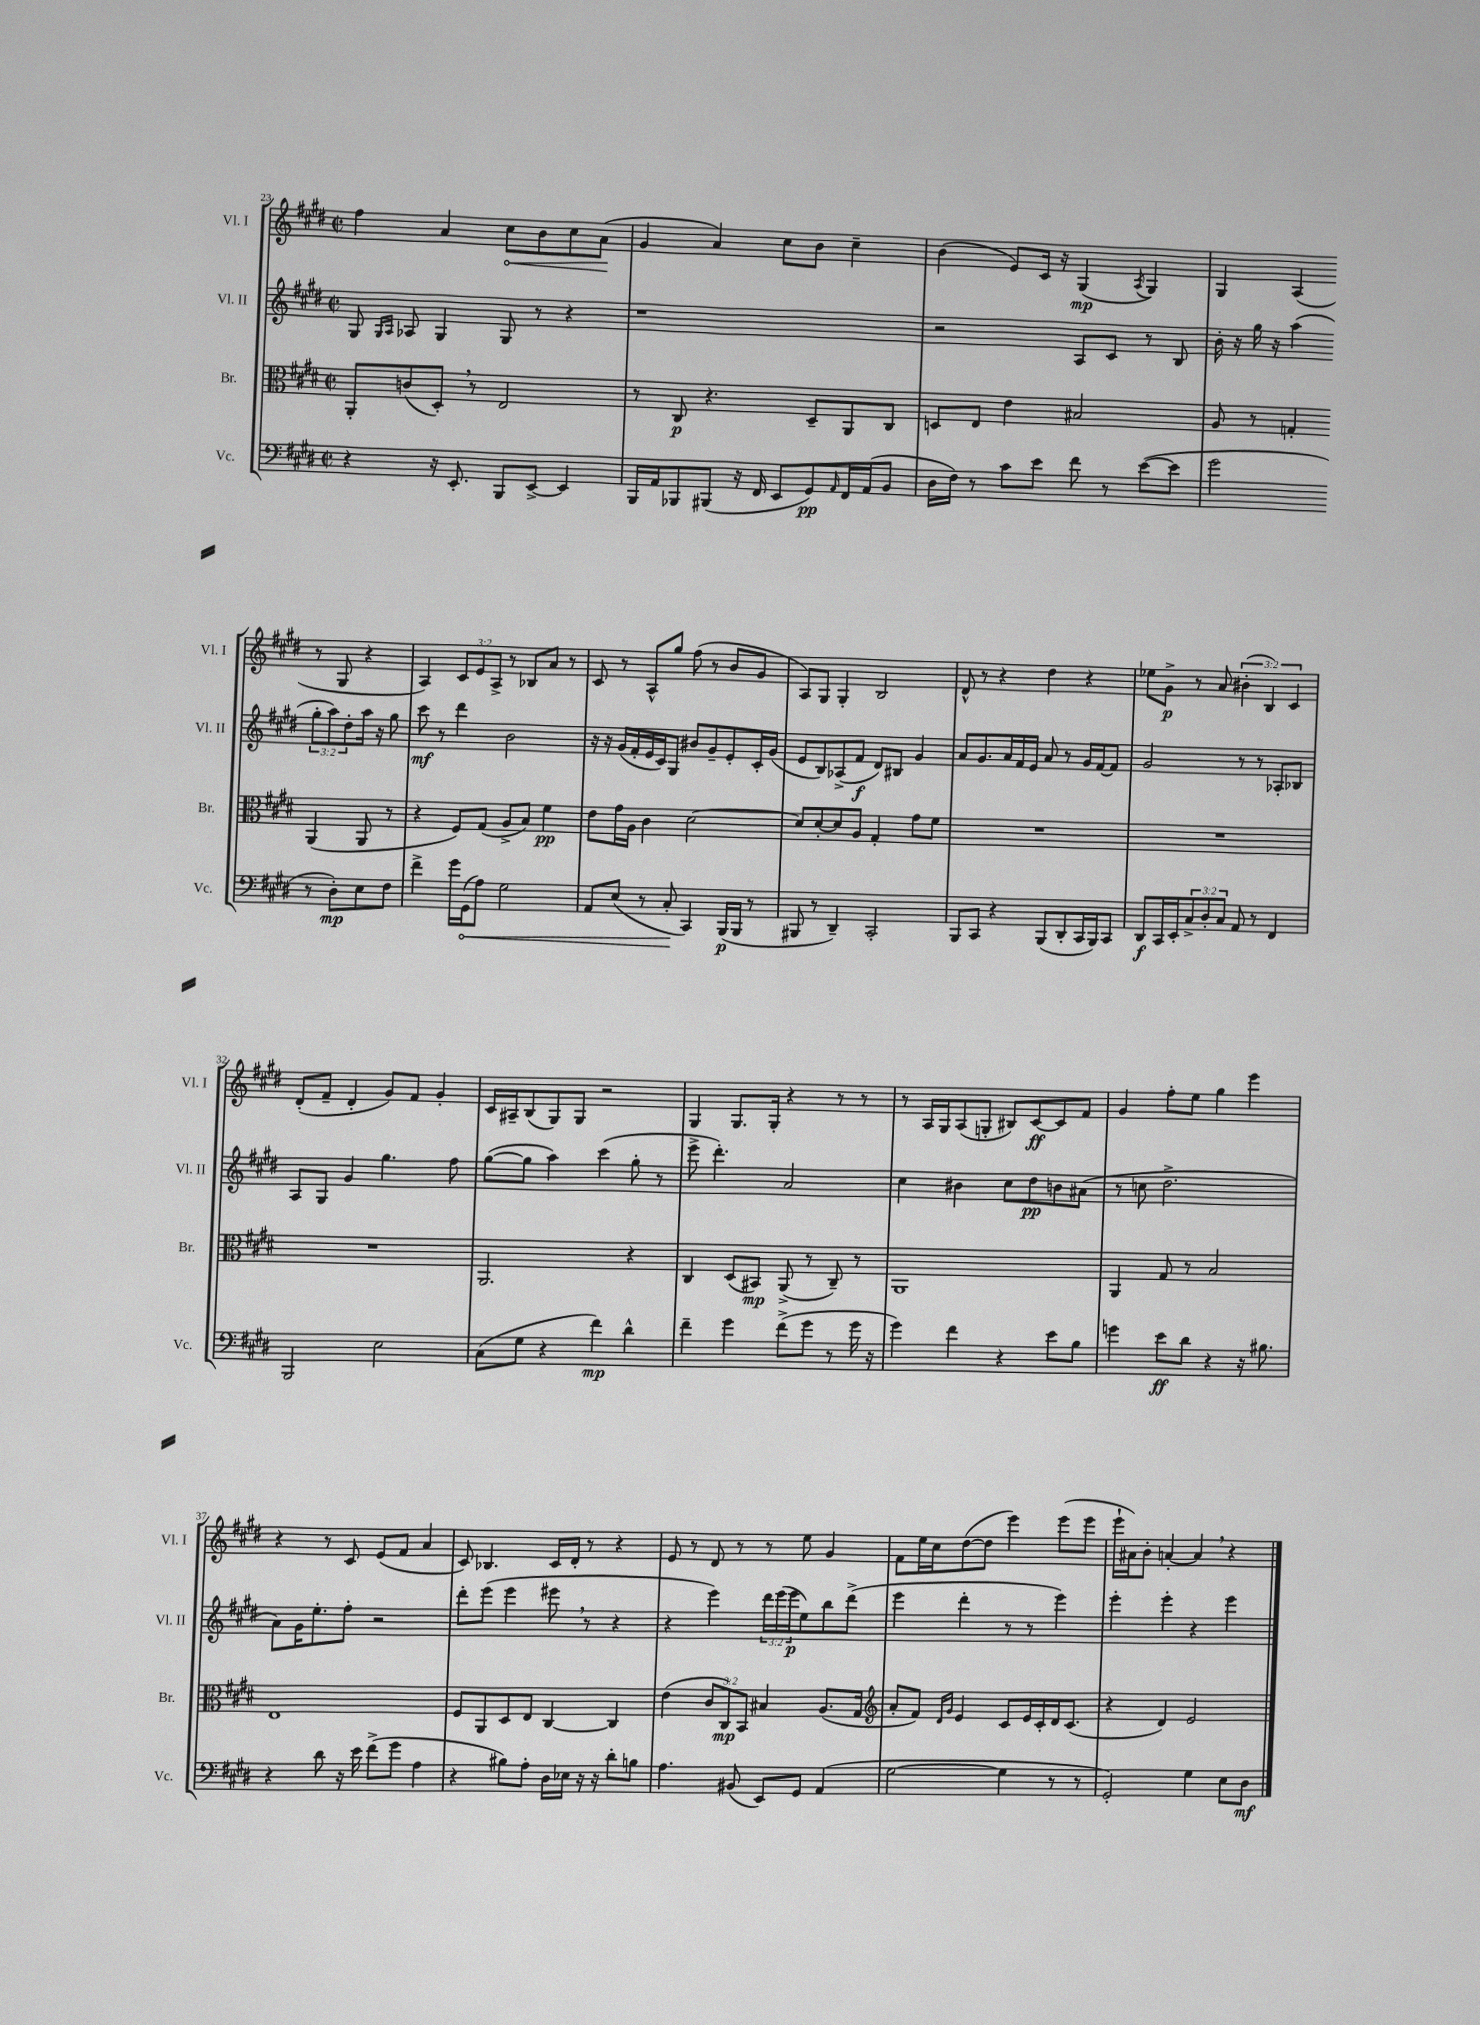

**kern	**dynam	**kern	**dynam	**kern	**dynam	**kern	**dynam
*part4	*part4	*part3	*part3	*part2	*part2	*part1	*part1
*staff4	*staff4	*staff3	*staff3	*staff2	*staff2	*staff1	*staff1
*I"Vc.	*	*I"Br.	*	*I"Vl. II	*	*I"Vl. I	*
*I'Vc.	*	*I'Br.	*	*I'Vl. II	*	*I'Vl. I	*
*clefF4	*	*clefC3	*	*clefG2	*	*clefG2	*
*k[f#c#g#d#]	*	*k[f#c#g#d#]	*	*k[f#c#g#d#]	*	*k[f#c#g#d#]	*
*M2/2	*	*M2/2	*	*M2/2	*	*M2/2	*
*met(c|)	*	*met(c|)	*	*met(c|)	*	*met(c|)	*
=23	=23	=23	=23	=23	=23	=23	=23
4r	.	8AA'/L	.	8G#/	.	4ff#\	.
.	.	.	.	16qqG#/LL	.	.	.
.	.	.	.	16qqA/JJ	.	.	.
.	.	(8cn/	.	8A-X/	.	.	.
16r	.	8D#',/J)	.	4G#/	.	4a/	.
8.EE'/	.	.	.	.	.	.	.
.	.	8r	.	.	.	.	.
!	!	!	!	!	!	!	!LO:HP:b
8BBB/L	.	2E/	.	8G#/	.	8cc#\L	<
[8EE^/J	.	.	.	8r	.	8b\	.
4EE/]	.	.	.	4r	.	8cc#\	.
.	.	.	.	.	.	(8a\J	.
.	.	.	.	.	.	.	[
=24	=24	=24	=24	=24	=24	=24	=24
16BBB/LL	.	8r	.	1r	.	4g#/	.
16AA/J	.	.	.	.	.	.	.
8BBB-X/	.	8C#/	p	.	.	.	.
(8BBB#X/J	.	4.r	.	.	.	4a/)	.
16r	.	.	.	.	.	.	.
16FF#/	.	.	.	.	.	.	.
8EE/L	.	.	.	.	.	8cc#\L	.
8GG#/)	pp	8D#~/L	.	.	.	8b\J	.
16qqAA/	.	.	.	.	.	.	.
16FF#/L	.	8AA/	.	.	.	4cc#~\	.
(16AA/J	.	.	.	.	.	.	.
8BB/J	.	8C#/J	.	.	.	.	.
=25	=25	=25	=25	=25	=25	=25	=25
16D#\LL	.	8Dn/L	.	2r	.	(4b\	.
16F#\JJ)	.	.	.	.	.	.	.
8r	.	8E/J	.	.	.	.	.
8c#\L	.	4e\	.	.	.	8e/L)	.
8e\J	.	.	.	.	.	16c#/Jk	.
.	.	.	.	.	.	16r	.
8f#\	.	2B#X/	.	8A/L	.	(4G#/	mp
8r	.	.	.	8c#/J	.	.	.
.	.	.	.	.	.	8qA/	.
([8e\L	.	.	.	8r	.	4G#/)	.
8e\J]	.	.	.	8B/	.	.	.
=26	=26	=26	=26	=26	=26	=26	=26
2g#\	.	8A/	.	16b'\	.	4G#/	.
.	.	.	.	16r	.	.	.
.	.	8r	.	16gg#\	.	.	.
.	.	.	.	16r	.	.	.
.	.	4Gn'/	.	(4aa\	.	(4A/	.
8r	.	(4AA/	.	12gg#'\L	.	8r	.
.	.	.	.	12aa\)	.	.	.
8D#'\L)	mp	.	.	.	.	8G#/	.
.	.	.	.	12dd#'\	.	.	.
8E\	.	8AA/	.	16aa\Jk	.	4r	.
.	.	.	.	16r	.	.	.
8F#\J	.	8r	.	8gg#\	.	.	.
!!LO:LB:g=z
=27	=27	=27	=27	=27	=27	=27	=27
4f#^\	.	4r	.	8ccc#\	mf	4A/)	.
.	.	.	.	8r	.	.	.
16g#\LL	.	8F#/L)	.	4ddd#\	.	12c#/L	.
!	!LO:HP:b	!	!	!	!	!	!
(16GG#\J	<	.	.	.	.	.	.
.	.	.	.	.	.	12e/	.
8A\J)	.	(8G#/J	.	.	.	.	.
.	.	.	.	.	.	12A^/J	.
2G#\	.	8A^/L	.	2b\	.	8r	.
.	.	8B/J)	.	.	.	8B-X/L	.
.	.	4f#\	pp	.	.	8a/J	.
.	.	.	.	.	.	8r	.
=28	=28	=28	=28	=28	=28	=28	=28
8AA/L	.	8e\L	.	16r	.	8c#/	.
.	.	.	.	16r	.	.	.
(8E/J	.	16g#\L	.	(16g#/LL	.	8r	.
.	.	16A\JJ	.	16f#'/	.	.	.
8r	.	4c#\	.	16e/	.	8A^^/L	.
.	.	.	.	16c#/J)	.	.	.
8C#'/	.	.	.	8G#/J	.	8gg#/J	.
4CC#/)	[	[2d#\	.	8b#X/L	.	(8ff#\	.
.	.	.	.	8g#~/	.	8r	.
(16BBB/LL	p	.	.	8e'/	.	8b/L	.
16BBB/JJ	.	.	.	.	.	.	.
8r	.	.	.	16c#'/L	.	8g#/J	.
.	.	.	.	(16g#/JJ	.	.	.
=29	=29	=29	=29	=29	=29	=29	=29
8BBB#X/	.	8d#/L]	.	8e/L	.	8A/L)	.
8r	.	[8d#'/	.	8B/)	.	8G#/J	.
4DD#~/)	.	8d#/]	.	(8A-X^/	.	4G#'/	.
.	.	8A/J	.	8f#/J	f	.	.
2CC#'/	.	4G#'/	.	8d#/L)	.	2B/	.
.	.	.	.	8B#X/J	.	.	.
.	.	8g#\L	.	4g#/	.	.	.
.	.	8f#\J	.	.	.	.	.
=30	=30	=30	=30	=30	=30	=30	=30
8BBB/L	.	1r	.	8a/L	.	8d#^^/	.
8CC#/J	.	.	.	8.g#/	.	8r	.
4r	.	.	.	.	.	4r	.
.	.	.	.	16a/L	.	.	.
.	.	.	.	16f#/	.	.	.
.	.	.	.	16e/JJ	.	.	.
(8BBB/L	.	.	.	8a/	.	4dd#\	.
8DD#'/	.	.	.	8r	.	.	.
16CC#/L	.	.	.	16g#/LL	.	4r	.
16BBB/J)	.	.	.	[16f#/J	.	.	.
8CC#/J	.	.	.	8f#/J]	.	.	.
=31	=31	=31	=31	=31	=31	=31	=31
8DD#/L	f	1r	.	2g#/	.	8ee-X\L	.
16CC#/L	.	.	.	.	.	8g#^\J	p
16EE'/J	.	.	.	.	.	.	.
12C#^/	.	.	.	.	.	8r	.
12D#'/	.	.	.	.	.	.	.
.	.	.	.	.	.	8a/	.
12C#/J	.	.	.	.	.	.	.
8AA/	.	.	.	8r	.	(6b#X'\	.
8r	.	.	.	8r	.	.	.
.	.	.	.	.	.	6B/)	.
4FF#/	.	.	.	8A-X'/L	.	.	.
.	.	.	.	.	.	6c#/	.
.	.	.	.	8B-X/J	.	.	.
!!LO:LB:g=z
=32	=32	=32	=32	=32	=32	=32	=32
2BBB/	.	1r	.	8A/L	.	(8d#'/L	.
.	.	.	.	8G#/J	.	8f#~/J	.
.	.	.	.	4g#/	.	4d#'/	.
2E\	.	.	.	4.gg#\	.	8g#/L)	.
.	.	.	.	.	.	8f#/J	.
.	.	.	.	.	.	4g#'/	.
.	.	.	.	8ff#\	.	.	.
=33	=33	=33	=33	=33	=33	=33	=33
(8C#\L	.	2.AA/	.	([8gg#\L	.	16c#/LL	.
.	.	.	.	.	.	16A#X~/J	.
8G#\J	.	.	.	8gg#\J]	.	(8B/	.
4r	.	.	.	4aa\)	.	8G#/)	.
.	.	.	.	.	.	8G#/J	.
4f#\)	mp	.	.	(4ccc#\	.	2r	.
4d#^^\	.	4r	.	8gg#'\	.	.	.
.	.	.	.	8r	.	.	.
=34	=34	=34	=34	=34	=34	=34	=34
4f#~\	.	4C#/	.	8eee^\	.	4G#/	.
.	.	.	.	4.ddd#'\)	.	.	.
4g#\	.	(8D#/L	.	.	.	8.G#/L	.
.	.	8BB#X/J)	mp	.	.	.	.
.	.	.	.	.	.	16G#'/Jk	.
(8f#^\L	.	(8AA^/	.	2a/	.	4r	.
8g#\J	.	8r	.	.	.	.	.
8r	.	8C#~/)	.	.	.	8r	.
16g#\	.	8r	.	.	.	8r	.
16r	.	.	.	.	.	.	.
=35	=35	=35	=35	=35	=35	=35	=35
4g#\)	.	1AA	.	4cc#\	.	8r	.
.	.	.	.	.	.	16A/LL	.
.	.	.	.	.	.	16G#/J	.
4f#\	.	.	.	4b#X\	.	(8A/	.
.	.	.	.	.	.	8Gn'/J	.
4r	.	.	.	8cc#\L	.	8B#X/L)	.
.	.	.	.	8dd#\	pp	[8c#/	ff
8e\L	.	.	.	8bn\	.	8c#/]	.
8B\J	.	.	.	(8a#X\J	.	8f#/J	.
=36	=36	=36	=36	=36	=36	=36	=36
4gn\	.	4AA/	.	8r	.	4g#/	.
.	.	.	.	8ccn\	.	.	.
8e\L	ff	8G#/	.	2.dd#^\	.	8ff#'\L	.
8d#\J	.	8r	.	.	.	8ee\J	.
4r	.	2B/	.	.	.	4gg#\	.
16r	.	.	.	.	.	4eee\	.
8.B#X\	.	.	.	.	.	.	.
!!LO:LB:g=z
=37	=37	=37	=37	=37	=37	=37	=37
4r	.	1E	.	8a\L)	.	4r	.
.	.	.	.	16g#\K	.	.	.
.	.	.	.	8.ee'\	.	.	.
8d#\	.	.	.	.	.	8r	.
16r	.	.	.	8ff#'\J	.	8c#/	.
16e\	.	.	.	.	.	.	.
(8f#^\L	.	.	.	2r	.	(8e/L	.
8g#\J	.	.	.	.	.	8f#/J	.
4A\	.	.	.	.	.	4a/	.
=38	=38	=38	=38	=38	=38	=38	=38
4r	.	8F#/L	.	8ddd#'\L	.	8c#/)	.
.	.	8AA/	.	(8eee\J	.	4.B-X/	.
8B#X\L)	.	8D#/	.	4eee\	.	.	.
8A'\J	.	8E/J	.	.	.	.	.
16D#\LL	.	[4C#/	.	8eee#X,\	.	16c#/LL	.
16E-X\JJ	.	.	.	.	.	16d#'/JJ	.
16r	.	.	.	8r	.	8r	.
16r	.	.	.	.	.	.	.
8d#'\L	.	4C#/]	.	4r	.	4r	.
8Bn\J	.	.	.	.	.	.	.
=39	=39	=39	=39	=39	=39	=39	=39
4.A\	.	(4e\	.	4r	.	8e/	.
.	.	.	.	.	.	8r	.
.	.	12c#/L	.	4eee\)	.	8d#/	.
.	.	12C#/)	mp	.	.	.	.
(8BB#X/	.	.	.	.	.	8r	.
.	.	12BB/J	.	.	.	.	.
8EE/L)	.	4B#X/	.	24ddd#\LL	.	8r	.
.	.	.	.	(24eee\	.	.	.
.	.	.	.	24eee\J	p	.	.
8GG#/J	.	.	.	8ee\)	.	8ee\	.
(4AA/	.	(8.A/L	.	8bb\	.	4g#/	.
.	.	.	.	(8ddd#^\J	.	.	.
.	.	16G#/Jk	.	.	.	.	.
=40	=40	=40	=40	=40	=40	=40	=40
*	*	*clefG2	*	*	*	*	*
[2G#\	.	8a'/L	.	4eee\	.	8f#\L	.
.	.	8f#/J)	.	.	.	16ee\L	.
.	.	.	.	.	.	16cc#\J	.
.	.	16qqd#/LL	.	.	.	.	.
.	.	16qqg#/JJ	.	.	.	.	.
.	.	4e/	.	4ddd#'\	.	([8dd#\	.
.	.	.	.	.	.	8dd#\J]	.
4G#\]	.	8c#/L	.	8r	.	4eee\)	.
.	.	16e/L	.	8r	.	.	.
.	.	16c#'/	.	.	.	.	.
8r	.	16d#/J	.	4eee\)	.	(8eee\L	.
.	.	(8.c#/J	.	.	.	.	.
8r	.	.	.	.	.	8eee\J	.
=41	=41	=41	=41	=41	=41	=41	=41
2GG#'/)	.	4r	.	4eee'\	.	16eee`\LL	.
.	.	.	.	.	.	16a#X\J)	.
.	.	.	.	.	.	8b'\J	.
.	.	4d#/)	.	4eee'\	.	[4an'/	.
4G#\	.	2e/	.	4r	.	4a,/]	.
8E\L	.	.	.	4eee\	.	4r	.
8D#\J	mf	.	.	.	.	.	.
==	==	==	==	==	==	==	==
*-	*-	*-	*-	*-	*-	*-	*-
